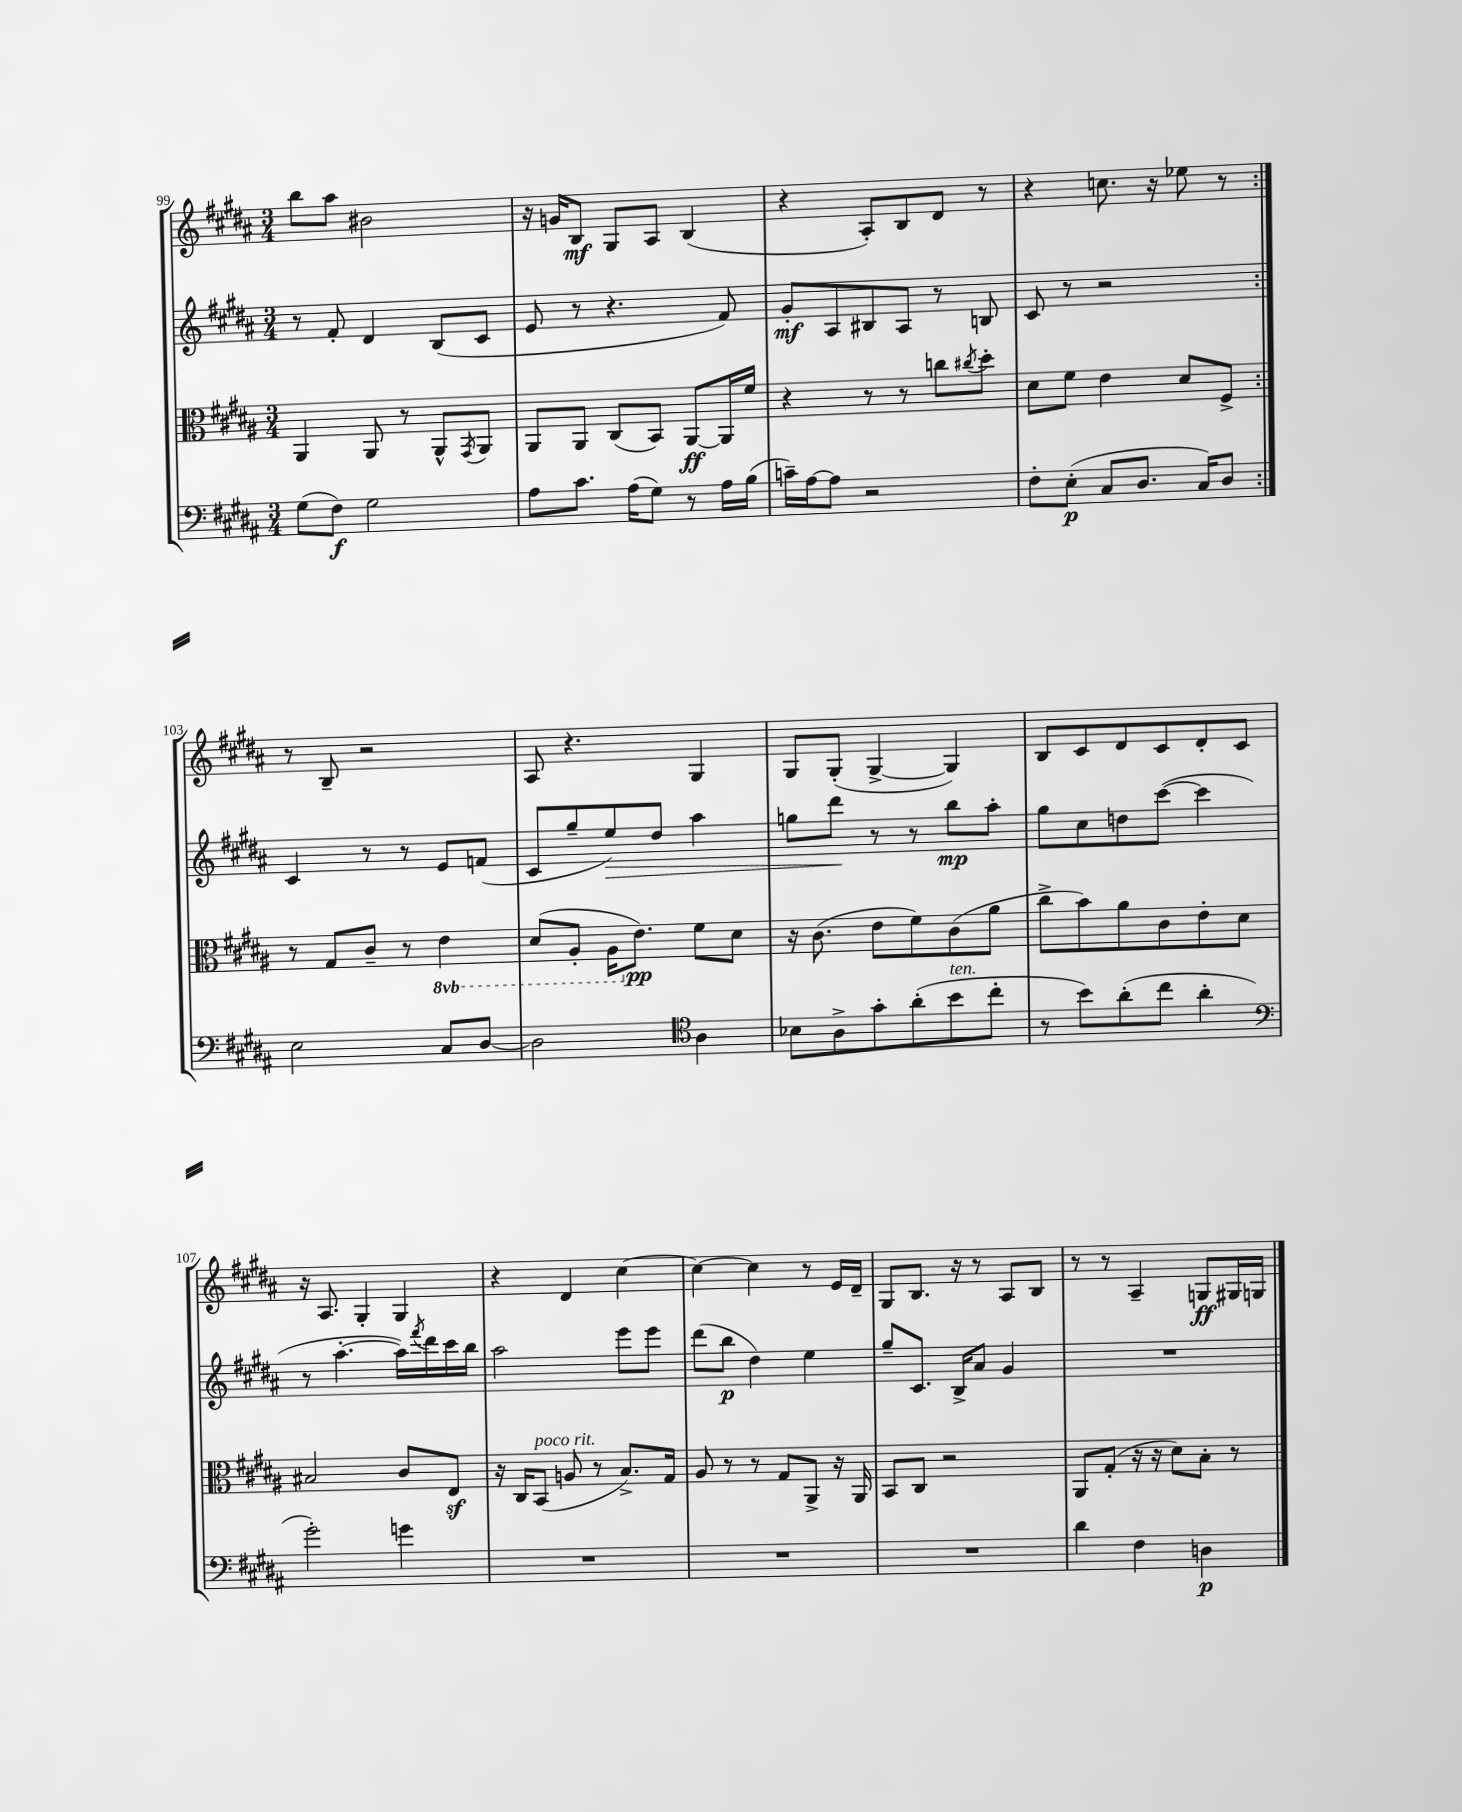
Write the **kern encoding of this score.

**kern	**dynam	**kern	**dynam	**kern	**dynam	**kern	**dynam
*part4	*part4	*part3	*part3	*part2	*part2	*part1	*part1
*staff4	*staff4	*staff3	*staff3	*staff2	*staff2	*staff1	*staff1
*clefF4	*	*clefC3	*	*clefG2	*	*clefG2	*
*k[f#c#g#d#a#]	*	*k[f#c#g#d#a#]	*	*k[f#c#g#d#a#]	*	*k[f#c#g#d#a#]	*
*M3/4	*	*M3/4	*	*M3/4	*	*M3/4	*
=99	=99	=99	=99	=99	=99	=99	=99
(8G#\L	.	4AA#/	.	8r	.	8bb\L	.
8F#\J)	f	.	.	8f#'/	.	8aa#\J	.
2G#\	.	8AA#/	.	4d#/	.	2b#X\	.
.	.	8r	.	.	.	.	.
.	.	8AA#^^/L	.	(8B/L	.	.	.
.	.	8qGG#/	.	.	.	.	.
.	.	8AA#/J	.	8c#/J	.	.	.
=100	=100	=100	=100	=100	=100	=100	=100
8A#\L	.	8AA#/L	.	8e/	.	16r	.
.	.	.	.	.	.	16gn/KL	.
8.c#\J	.	8AA#/J	.	8r	.	8B/J	mf
.	.	(8C#/L	.	4.r	.	8G#/L	.
(16A#\KL	.	.	.	.	.	.	.
8G#\J)	.	8BB/J)	.	.	.	8A#/J	.
8r	.	[8AA#/L	ff	.	.	(4B/	.
16A#\LL	.	16AA#/L]	.	8f#/)	.	.	.
(16B\JJ	.	16f#/JJ	.	.	.	.	.
=101	=101	=101	=101	=101	=101	=101	=101
16cn~\LL)	.	4r	.	8g#'/L	mf	4r	.
[16A#\J	.	.	.	.	.	.	.
8A#\J]	.	.	.	8A#/	.	.	.
2r	.	8r	.	8B#X/	.	8A#'/L)	.
.	.	8r	.	8A#/J	.	8B/	.
.	.	8ccn\L	.	8r	.	8d#/J	.
.	.	8qcc#X/	.	.	.	.	.
.	.	8dd#'\J	.	8Bn/	.	8r	.
=102	=102	=102	=102	=102	=102	=102	=102
8F#'\L	.	8d#\L	.	8c#/	.	4r	.
(8E'\J	p	8f#\J	.	8r	.	.	.
8C#/L	.	4e\	.	2r	.	8.ccn\	.
8.D#/J	.	.	.	.	.	.	.
.	.	.	.	.	.	16r	.
.	.	8d#/L	.	.	.	8ee-X\	.
16C#/KL)	.	.	.	.	.	.	.
8D#/J	.	8F#^/J	.	.	.	8r	.
!!LO:LB:g=z
=103:|!	=103:|!	=103:|!	=103:|!	=103:|!	=103:|!	=103:|!	=103:|!
2E\	.	8r	.	4c#/	.	8r	.
.	.	8G#/L	.	.	.	8B~/	.
.	.	8c#~/J	.	8r	.	2r	.
.	.	8r	.	8r	.	.	.
*	*	*8ba	*	*	*	*	*
8C#/L	.	4E\	.	8e/L	.	.	.
[8D#/J	.	.	.	(8fn/J	.	.	.
=104	=104	=104	=104	=104	=104	=104	=104
2D#\]	.	(8D#/L	.	8c#/L	.	8A#/	.
.	.	8AA#'/J	.	8gg#~/	.	4.r	.
!	!	!	!	!	!LO:HP:b	!	!
.	.	16AA#\KL	.	8ee/)	>	.	.
*	*	*X8ba	*	*	*	*	*
.	.	8.e\J)	pp	.	.	.	.
.	.	.	.	8dd#/J	.	.	.
*clefC4	*	*	*	*	*	*	*
4A#\	.	8f#\L	.	4aa#\	.	4G#/	.
.	.	8d#\J	.	.	.	.	.
=105	=105	=105	=105	=105	=105	=105	=105
8B-X\L	.	16r	.	8ggn\L	.	8G#/L	.
.	.	(8.c#\	.	.	.	.	.
8A#^\	.	.	.	8ddd#\J	.	(8G#'/J	.
8g#'\	.	8e\L	.	8r	]	[4G#^/	.
(8a#'\	.	8f#\)	.	8r	.	.	.
!LO:TX:a:i:t=ten.	!	!	!	!	!	!	!
8b\	.	(8c#\	.	8bb\L	mp	4G#/])	.
8cc#'\J	.	8a#\J	.	8aa#'\J	.	.	.
=106	=106	=106	=106	=106	=106	=106	=106
8r	.	8cc#^\L	.	8gg#\L	.	8B/L	.
8b\L)	.	8b\)	.	8cc#\	.	8c#/	.
(8a#'\	.	8a#\	.	8ddn\	.	8d#/	.
8cc#\J	.	8c#\	.	([8ccc#\J	.	8c#/	.
4a#'\	.	8e'\	.	4ccc#\]	.	8d#'/	.
.	.	8d#\J	.	.	.	8c#/J	.
!!LO:LB:g=z
=107	=107	=107	=107	=107	=107	=107	=107
*clefF4	*	*	*	*	*	*	*
2g#'\)	.	2B#X/	.	8r	.	16r	.
.	.	.	.	.	.	8.A#/	.
.	.	.	.	[4.aa#'\	.	.	.
.	.	.	.	.	.	4G#'/	.
4gn\	.	8c#/L	.	16aa#\LL])	.	4G#/	.
.	.	.	.	8qfff#/	.	.	.
.	.	.	.	16ddd#\	.	.	.
.	.	8Ez/J	.	16ccc#\	.	.	.
.	.	.	.	16bb\JJ	.	.	.
=108	=108	=108	=108	=108	=108	=108	=108
2.r	.	16r	.	2aa#\	.	4r	.
.	.	16C#/KL	.	.	.	.	.
!	!	!LO:TX:a:i:t=poco rit.	!	!	!	!	!
.	.	(8BB/J	.	.	.	.	.
.	.	8An/	.	.	.	4d#/	.
.	.	8r	.	.	.	.	.
.	.	8.B^/L)	.	8eee\L	.	[4cc#\	.
.	.	.	.	8eee\J	.	.	.
.	.	16G#/Jk	.	.	.	.	.
=109	=109	=109	=109	=109	=109	=109	=109
2.r	.	8A#/	.	(8ddd#\L	.	4cc#\_	.
.	.	8r	.	8bb\J	p	.	.
.	.	8r	.	4dd#\)	.	4cc#\]	.
.	.	8G#/L	.	.	.	.	.
.	.	8AA#^/J	.	4ee\	.	8r	.
.	.	16r	.	.	.	16e/LL	.
.	.	16AA#/	.	.	.	16d#~/JJ	.
=110	=110	=110	=110	=110	=110	=110	=110
2.r	.	8BB/L	.	8gg#~/L	.	8G#/L	.
.	.	8C#/J	.	8.c#/J	.	8.B/J	.
.	.	2r	.	.	.	.	.
.	.	.	.	16B^/KL	.	16r	.
.	.	.	.	8a#/J	.	8r	.
.	.	.	.	4g#/	.	8A#/L	.
.	.	.	.	.	.	8B/J	.
=111	=111	=111	=111	=111	=111	=111	=111
4d#\	.	8AA#/L	.	2.r	.	8r	.
.	.	(8G#'/J	.	.	.	8r	.
4F#\	.	16r	.	.	.	4A#~/	.
.	.	16r	.	.	.	.	.
.	.	8d#\L)	.	.	.	.	.
4Dn\	p	8B'\J	.	.	.	8Gn/L	ff
.	.	8r	.	.	.	16G#X/L	.
.	.	.	.	.	.	16Gn/JJ	.
==	==	==	==	==	==	==	==
*-	*-	*-	*-	*-	*-	*-	*-
